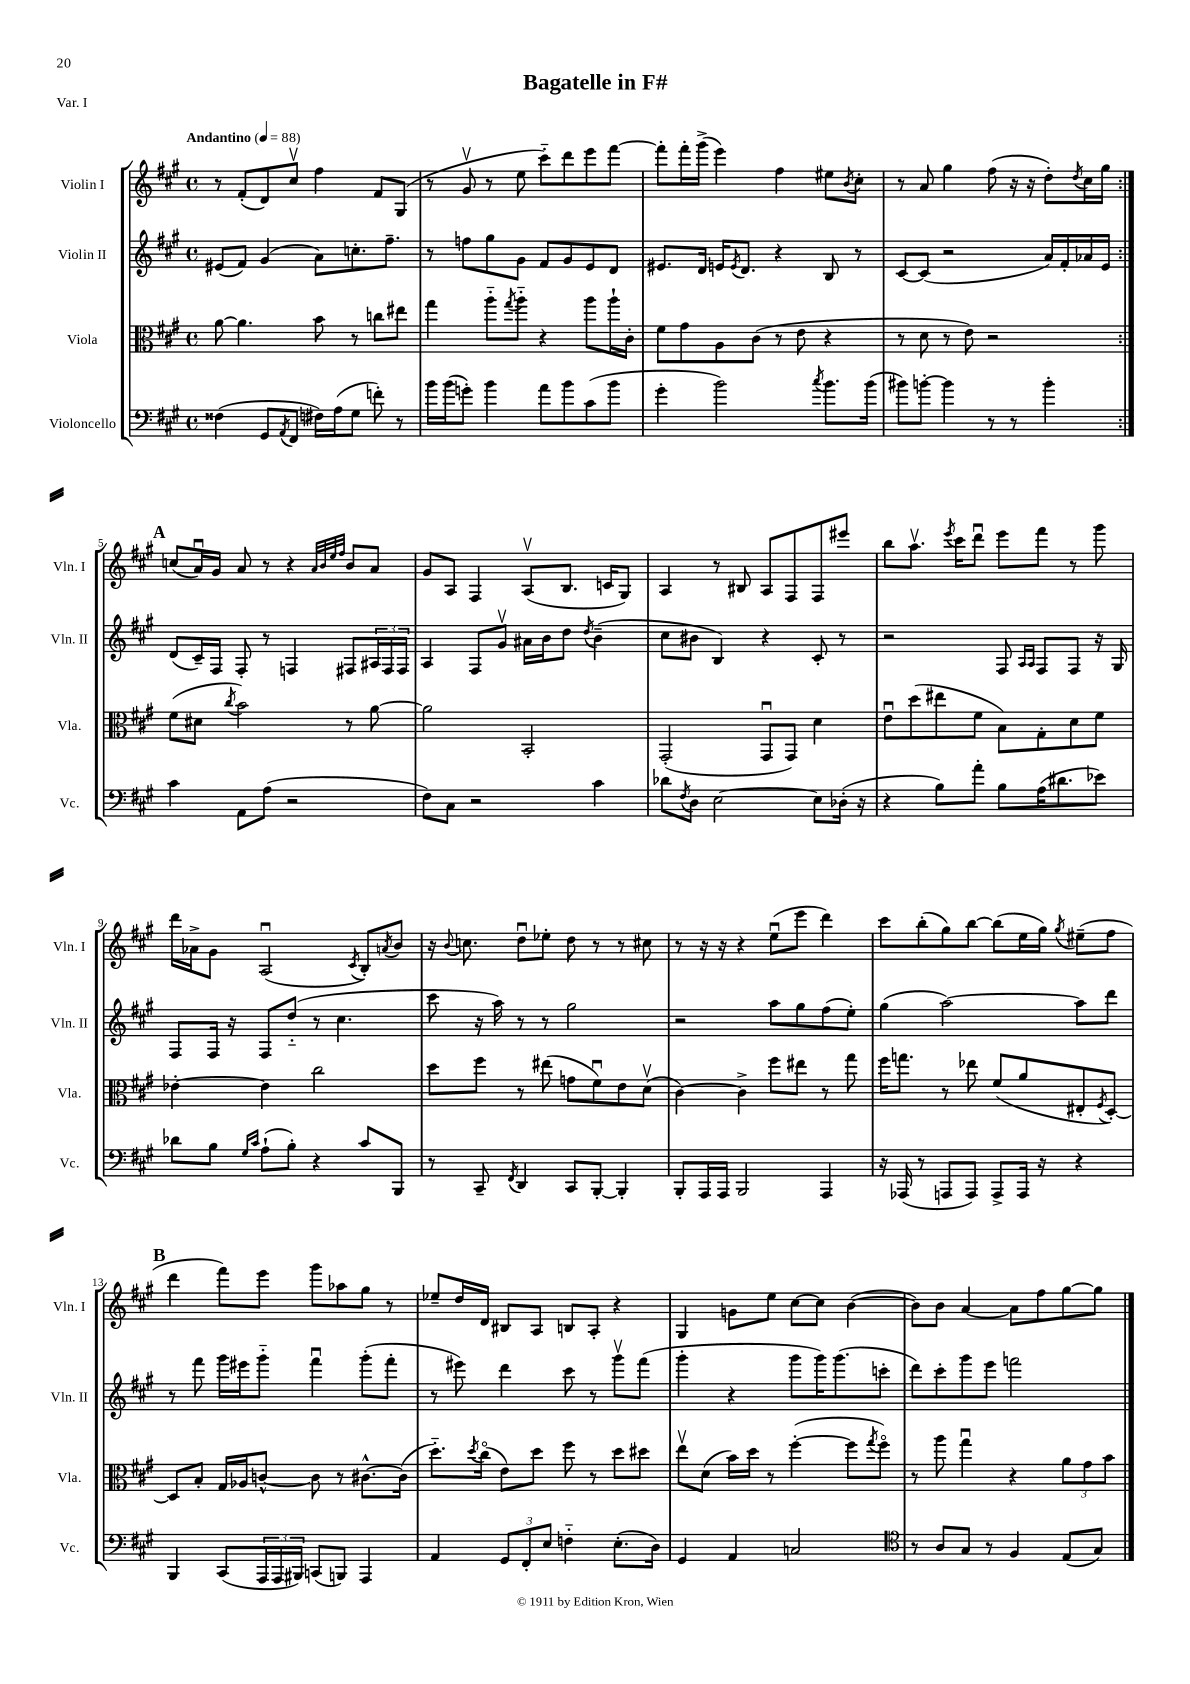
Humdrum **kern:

**kern	**kern	**kern	**kern
*part4	*part3	*part2	*part1
*staff4	*staff3	*staff2	*staff1
*I"Violoncello	*I"Viola	*I"Violin II	*I"Violin I
*I'Vc.	*I'Vla.	*I'Vln. II	*I'Vln. I
*clefF4	*clefC3	*clefG2	*clefG2
*k[f#c#g#]	*k[f#c#g#]	*k[f#c#g#]	*k[f#c#g#]
*M4/4	*M4/4	*M4/4	*M4/4
*met(c)	*met(c)	*met(c)	*met(c)
*MM88	*MM88	*MM88	*MM88
=1	=1	=1	=1
!	!	!	!LO:TX:a:B:t=Andantino
(4F##X\	[8a\	(8e#X/L	8r
.	4.a\]	8f#/J)	(8f#'/L
8GG#/L	.	(4g#/	8d/)
8qAA/	.	.	.
8FF#/J	.	.	8cc#v/J
16F#X\LL)	8b\	8a\L)	4ff#\
(16A\J	.	.	.
8G#\J	8r	8.ccn'\	.
8fn'\)	8ccn\L	.	8f#/L
.	.	8.ff#~\J	.
8r	8ee#X\J	.	(8G#/J
=2	=2	=2	=2
16b\LL	4gg#\	8r	8r
(16b\J	.	.	.
8gn'\J)	.	8ffn\L	8g#v/
4b\	8aa\L	8gg#\	8r
.	8qgg#/	.	.
.	8aa\J	8g#\J	8ee\
8a\L	4r	8f#/L	8ccc#\L)
8b\	.	8g#/	8ddd\
(8c#\	8aa\L	8e/	8eee\
8b\J	16aa`\L	8d/J	[8fff#\J
.	16c#'\JJ	.	.
=3	=3	=3	=3
4g#'\	8f#\L	8.e#X/L	8fff#'\L]
.	8g#\	.	16fff#'\L
.	.	16d/Jk	(16ggg#^\JJ
2b\)	8A\	16en/KL	4eee\)
.	.	8qe/	.
.	.	8.d/J	.
.	(8c#\J	.	.
.	8r	4r	4ff#\
.	8e\	.	.
8qcc#/	.	.	.
8.b\L	4r	8B/	8ee#X\L
.	.	.	8qb/
.	.	8r	8cc#'\J
(16b\Jk	.	.	.
=4	=4	=4	=4
8b#X\L)	8r	[8c#/L	8r
[8bn'\J	8d\	(8c#/J]	8a/
4b\]	8r	2r	4gg#\
.	8e\)	.	.
8r	2r	.	(8ff#\
8r	.	.	16r
.	.	.	16r
4b'\	.	16a/LL)	8dd'\L)
.	.	16f#'/	.
.	.	.	8qdd/
.	.	16a-X/	16cc#\L
.	.	16e/JJ	16gg#\JJ
!!LO:LB:g=z
!!LO:REH:place=s1:t=A
=5:|!	=5:|!	=5:|!	=5:|!
4c#\	(8f#\L	(8d/L	(8ccn/L
.	8d#X\J	16c#~/L)	16au/L)
.	.	16F#/JJ	16g#/JJ
.	8qcc#/	.	.
8AA\L	2b\)	8F#'/	8a/
(8A\J	.	8r	8r
2r	.	4Fn/	4r
.	.	.	32qqa/LLL
.	.	.	32qqb/
.	.	.	32qqee/
.	.	.	32qqff#/JJJ
.	8r	8F#X/L	8b/L
.	[8a\	24A#X/L	8a/J
.	.	24F#/	.
.	.	24F#/JJ	.
=6	=6	=6	=6
8F#\L)	2a\]	4A/	8g#/L
8C#\J	.	.	8A/J
2r	.	8F#/L	4F#/
.	.	8g#v/J	.
.	2BB'/	16a#X\LL	(8Av/L
.	.	16b\J	.
.	.	8dd\J	8.B/J
.	.	8qdd/	.
4c#\	.	(4b~\	.
.	.	.	16cn/KL
.	.	.	8G#/J)
=7	=7	=7	=7
8d-X\L	(2GG#'/	8cc#\L	4A/
8qF#/	.	.	.
8D\J	.	8b#X\J	.
[2E\	.	4B/)	8r
.	.	.	8B#X/
.	8GG#u/L	4r	8A/L
.	8GG#/J)	.	8F#/
8E\L]	4d\	8c#'/	8F#/
(16D-X'\Jk	.	8r	8eee#X/J
16r	.	.	.
=8	=8	=8	=8
4r	8eu\L	2r	8bb\L
.	(8dd\	.	8.aav\J
8B\L)	8ee#X\	.	.
.	.	.	8qeee/
.	.	.	16ccc#\KL
8a'\J	8f#\J	.	8dddu\J
8B\L	8B\L)	8F#/	8eee\L
.	.	16qqA/LL	.
.	.	16qqA/JJ	.
(16A\K	8G#'\	8F#/L	8fff#\J
8.d#X\	.	.	.
.	8d\	8F#/J	8r
8e-X\J)	8f#\J	16r	8ggg#\
.	.	16G#/	.
!!LO:LB:g=z
=9	=9	=9	=9
8d-X\L	[4e-X'\	8F#/L	16ddd\LL
.	.	.	16a-X^\J
8B\J	.	16F#/Jk	8g#\J
.	.	16r	.
16qqG#/LL	.	.	.
16qqc#/JJ	.	.	.
(8A`\L	4e-\]	8F#/L	(2Au/
8B'\J)	.	(8dd/J	.
4r	2cc#\	8r	.
.	.	4.cc#\	.
.	.	.	8qc#/
8c#/L	.	.	8B'/L)
.	.	.	8qan/
8BBB/J	.	.	8b/J
=10	=10	=10	=10
8r	8dd\L	8ccc#\	16r
.	.	.	8qqb/
.	.	.	8.ccn\
8CC#~/	8ff#\J	16r	.
.	.	16aa\)	.
8qFF#/	.	.	.
4DD/	8r	8r	8ddu\L
.	(8ee#X\	8r	8ee-X'\J
8CC#/L	8gn\L	2gg#\	8dd\
[8BBB'/J	8f#u\)	.	8r
4BBB'/]	8e\	.	8r
.	(8dv\J	.	8cc#X\
=11	=11	=11	=11
8BBB'/L	[4c#\)	2r	8r
16AAA/L	.	.	16r
16AAA/JJ	.	.	16r
2BBB/	4c#^\]	.	4r
.	8ff#\L	8aa\L	(8eeu\L
.	8ee#X\J	8gg#\	8eee\J
4AAA/	8r	(8ff#\	4ddd\)
.	8gg#\	8ee'\J)	.
=12	=12	=12	=12
16r	16ff#\KL	(4gg#\	8ccc#\L
(16AAA-X/	8.ggn\J	.	.
8r	.	.	(8bb'\
8AAAn/L	8r	[2aa\)	8gg#\)
8AAA/J)	8ee-X\	.	[8bb\J
8AAA^/L	(8f#/L	.	(8bb\L]
16AAA/Jk	8a/	.	16ee\L
16r	.	.	16gg#\JJ)
.	.	.	8qgg#/
4r	8E#X'/	8aa\L]	(8ee#X~\L
.	8qF#/	.	.
.	[8D'/J)	8ddd\J	8ff#\J
!!LO:LB:g=z
!!LO:REH:place=s1:t=B
=13	=13	=13	=13
4BBB/	8D/L]	8r	4ddd\
.	8B'/J	8fff#\	.
(8CC#/L	16G#/LL	16ggg#\LL	8fff#\L)
.	16A-X/J	16eee#X\J	.
24AAA/L	[8cn^^/J	8ggg#\J	8eee\J
24AAA/	.	.	.
24BBB#X/JJ)	.	.	.
(8CCn/L	8c\]	4fff#u\	8ggg#\L
8BBBn/J)	8r	.	8aa-X\
4AAA/	[8.c#X^^\L	(8ggg#'\L	8gg#\J
.	.	8fff#'\J	8r
.	(16c#\Jk]	.	.
=14	=14	=14	=14
4AA/	8.dd\L)	8r	8ee-X~/L
.	.	8eee#X\)	16dd/L
.	8qdd/	.	.
.	(16cc#\Jk	.	16d/JJ
12GG#/L	8e\L)	4ddd\	8B#X/L
12FF#'/	.	.	.
.	8dd\J	.	8A/J
12E/J	.	.	.
4Fn\	8ff#\	8ccc#\	8Bn/L
.	8r	8r	8A'/J
(8.E'\L	8dd\L	8ggg#v\L	4r
.	8dd#X\J	(8fff#\J	.
16D\Jk)	.	.	.
=15	=15	=15	=15
4GG#/	8eev\L	4ggg#'\	4G#/
.	(8d\J	.	.
4AA/	16b\LL)	4r	8gn\L
.	16dd\JJ	.	.
.	8r	.	8ee\J
2Cn/	([4ff#'\	8ggg#\L	[8cc#\L
.	.	16ggg#\K)	8cc#\J]
.	.	(8.ggg#\	.
.	8ff#\L]	.	([4b\
.	8qgg#/	.	.
.	8ff#\J)	8cccn'\J	.
=16	=16	=16	=16
*clefC4	*	*	*
8r	8r	8ddd\L)	8b\L])
8A/L	8aa\	8ccc#'\	8b\J
8G#/J	4gg#u\	8ggg#\	[4a/
8r	.	8eee\J	.
4F#/	4r	2fffn\	8a\L]
.	.	.	8ff#\
(8E/L	12a\L	.	[8gg#\
.	12g#\	.	.
8G#/J)	.	.	8gg#\J]
.	12b\J	.	.
==	==	==	==
*-	*-	*-	*-
